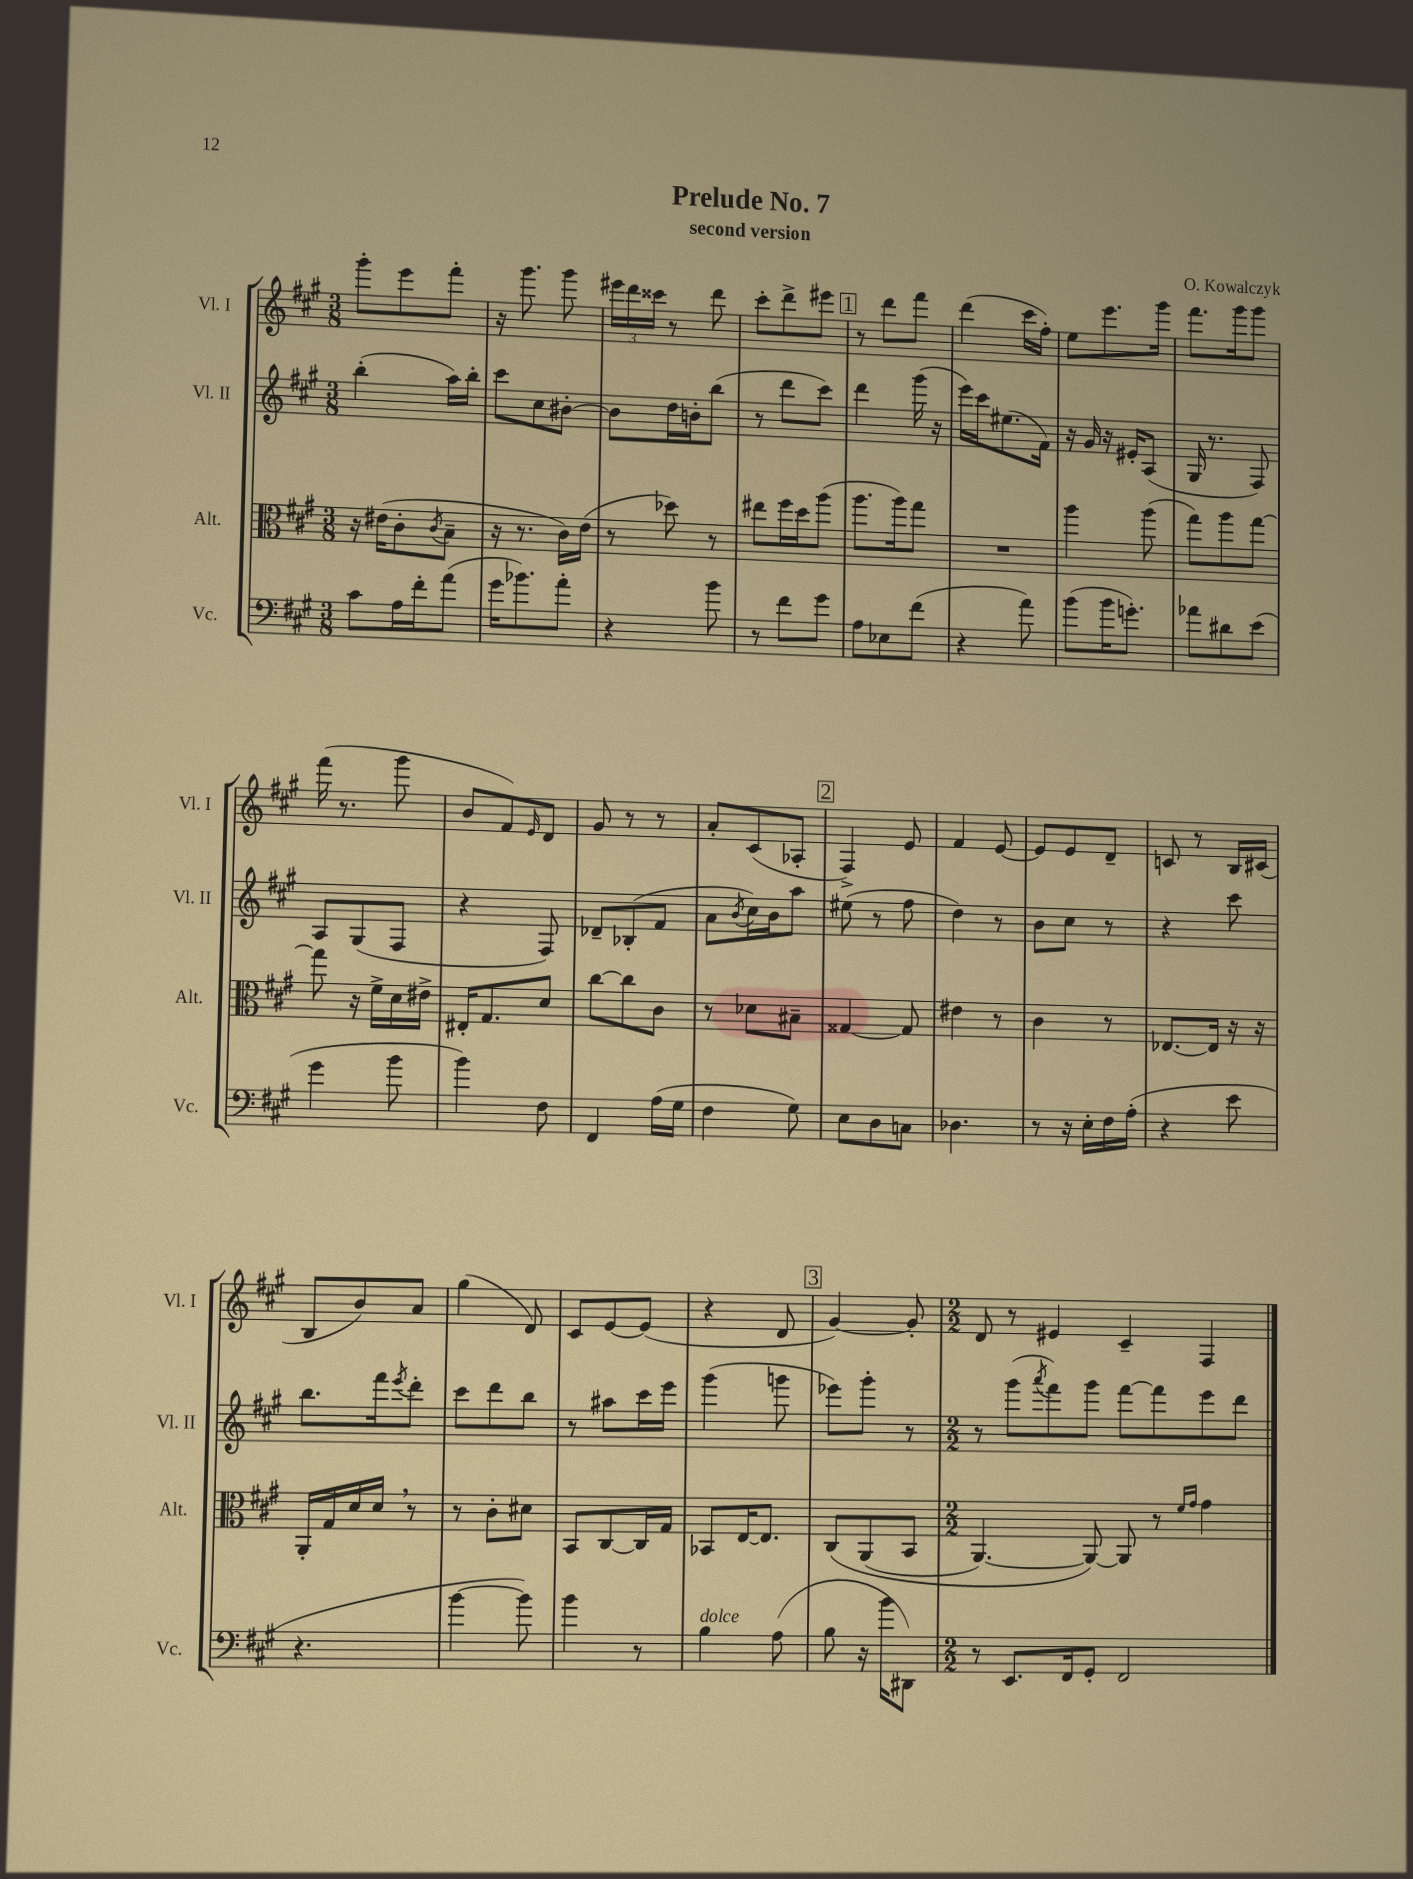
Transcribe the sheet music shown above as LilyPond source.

\header { title = "Prelude No. 7" composer = "O. Kowalczyk" subtitle = "second version" }
<<
\new StaffGroup <<
\new Staff = "s0" \with { instrumentName = "Vl. I" shortInstrumentName = "Vl. I" } {
    \clef treble \key a \major \numericTimeSignature \time 3/8
    gis'''8-. e'''8 fis'''8-. |
    r16 gis'''8. gis'''8 |
    \tuplet 3/2 { eis'''16 d'''16 cisis'''16 } r8 d'''8 |
    cis'''8-. d'''8-> eis'''8 |
    \mark \markup { \box "1" } r8 d'''8 fis'''8 |
    d'''4( cis'''16 fis''16-.) |
    e''8 e'''8. gis'''16 |
    fis'''8. gis'''16 gis'''8 |
    fis'''16( r8. gis'''8 |
    b'8 fis'8) \grace { e'16 } d'8 |
    gis'8 r8 r8 |
    a'8-. cis'8( aes8-. |
    \mark \markup { \box "2" } fis4->) e'8 |
    fis'4 e'8~ |
    e'8 e'8 d'8-- |
    c'8 r8 b16 cis'16( |
    b8 b'8) a'8 |
    gis''4( d'8) |
    cis'8 e'8~ e'8( |
    r4 d'8 |
    \mark \markup { \box "3" } gis'4~) gis'8-. |
    \numericTimeSignature \time 2/2 d'8 r8 eis'4 cis'4-- fis4 \bar "|." |
}
\new Staff = "s1" \with { instrumentName = "Vl. II" shortInstrumentName = "Vl. II" } {
    \clef treble \key a \major \numericTimeSignature \time 3/8
    b''4-.( a''16) b''16-. |
    cis'''8 cis''8 bis'8~-. |
    bis'8 d''16 b'16-. b''8( |
    r8 d'''8 cis'''8) |
    \mark \markup { \box "1" } d'''4 gis'''16( r16 |
    e'''16) cis'''16 eis''8.( fis'16) |
    r16 gis'16 r16 eis'16-. a8( |
    gis16 r8. fis8) |
    a8 gis8( fis8 |
    r4 fis8) |
    des'8-- bes8-.( fis'8 |
    a'8 \acciaccatura { b'8 } cis''16) b'16 a''8 |
    \mark \markup { \box "2" } eis''8( r8 fis''8 |
    d''4) r8 |
    b'8 cis''8 r8 |
    r4 cis'''8 |
    b''8. fis'''16 \acciaccatura { e'''8 } d'''8-. |
    cis'''8 d'''8 b''8 |
    r8 ais''8 cis'''16 e'''16 |
    gis'''4( g'''8 |
    \mark \markup { \box "3" } ees'''8) gis'''8-. r8 |
    \numericTimeSignature \time 2/2 r8 gis'''8( \acciaccatura { a'''8 } fis'''8) gis'''8 fis'''8~ fis'''8 e'''8 d'''8 \bar "|." |
}
\new Staff = "s2" \with { instrumentName = "Alt." shortInstrumentName = "Alt." } {
    \clef alto \key a \major \numericTimeSignature \time 3/8
    r16 eis'16( cis'8-. \acciaccatura { cis'8 } b8-- |
    r16 r8. cis'16) e'16( |
    r8 des''8) r8 |
    eis''8 fis''16 d''16 a''8( |
    \mark \markup { \box "1" } a''8. a''16) gis''8 |
    R4. |
    a''4 a''8( |
    gis''8) a''8 gis''8~ |
    gis''8 r16 fis'16-> d'16 eis'16-> |
    eis16-. gis8. d'8 |
    cis''8~ cis''8 cis'8 |
    r8 des'8 bis8-- |
    \mark \markup { \box "2" } gisis4~ gisis8 |
    eis'4 r8 |
    cis'4 r8 |
    ees8.~ ees16 r16 r16 |
    a,16-. gis16 d'16 d'16 \breathe r8 |
    r8 cis'8-. dis'8 |
    b,8 cis8~ cis16 gis16 |
    bes,8 e16~ e8. |
    \mark \markup { \box "3" } cis8\( a,8( b,8 |
    \numericTimeSignature \time 2/2 a,4.~) a,8~\) a,8 r8 \grace { fis'16 gis'16 } gis'4 \bar "|." |
}
\new Staff = "s3" \with { instrumentName = "Vc." shortInstrumentName = "Vc." } {
    \clef bass \key a \major \numericTimeSignature \time 3/8
    cis'8 a16 fis'16-. a'8( |
    gis'16 bes'8.) a'8-. |
    r4 b'8 |
    r8 fis'8 gis'8 |
    \mark \markup { \box "1" } a8 ees8 fis'8( |
    r4 a'8) |
    b'8( b'16 g'8.-.) |
    aes'8 dis'8 e'8( |
    gis'4 b'8 |
    b'4) fis8 |
    fis,4 a16( gis16 |
    fis4 gis8) |
    \mark \markup { \box "2" } e8 d8 c8 |
    des4. |
    r8 r16 e16-. fis16 a16-.( |
    r4 e'8 |
    r4. |
    b'4~ b'8) |
    b'4 r8 |
    b4^\markup { \italic "dolce" } a8( |
    \mark \markup { \box "3" } b8 r16 b'16 dis,8) |
    \numericTimeSignature \time 2/2 r8 e,8. fis,16 gis,8-. fis,2 \bar "|." |
}
>>
>>
\layout { \context { \Score \remove "Bar_number_engraver" } }
